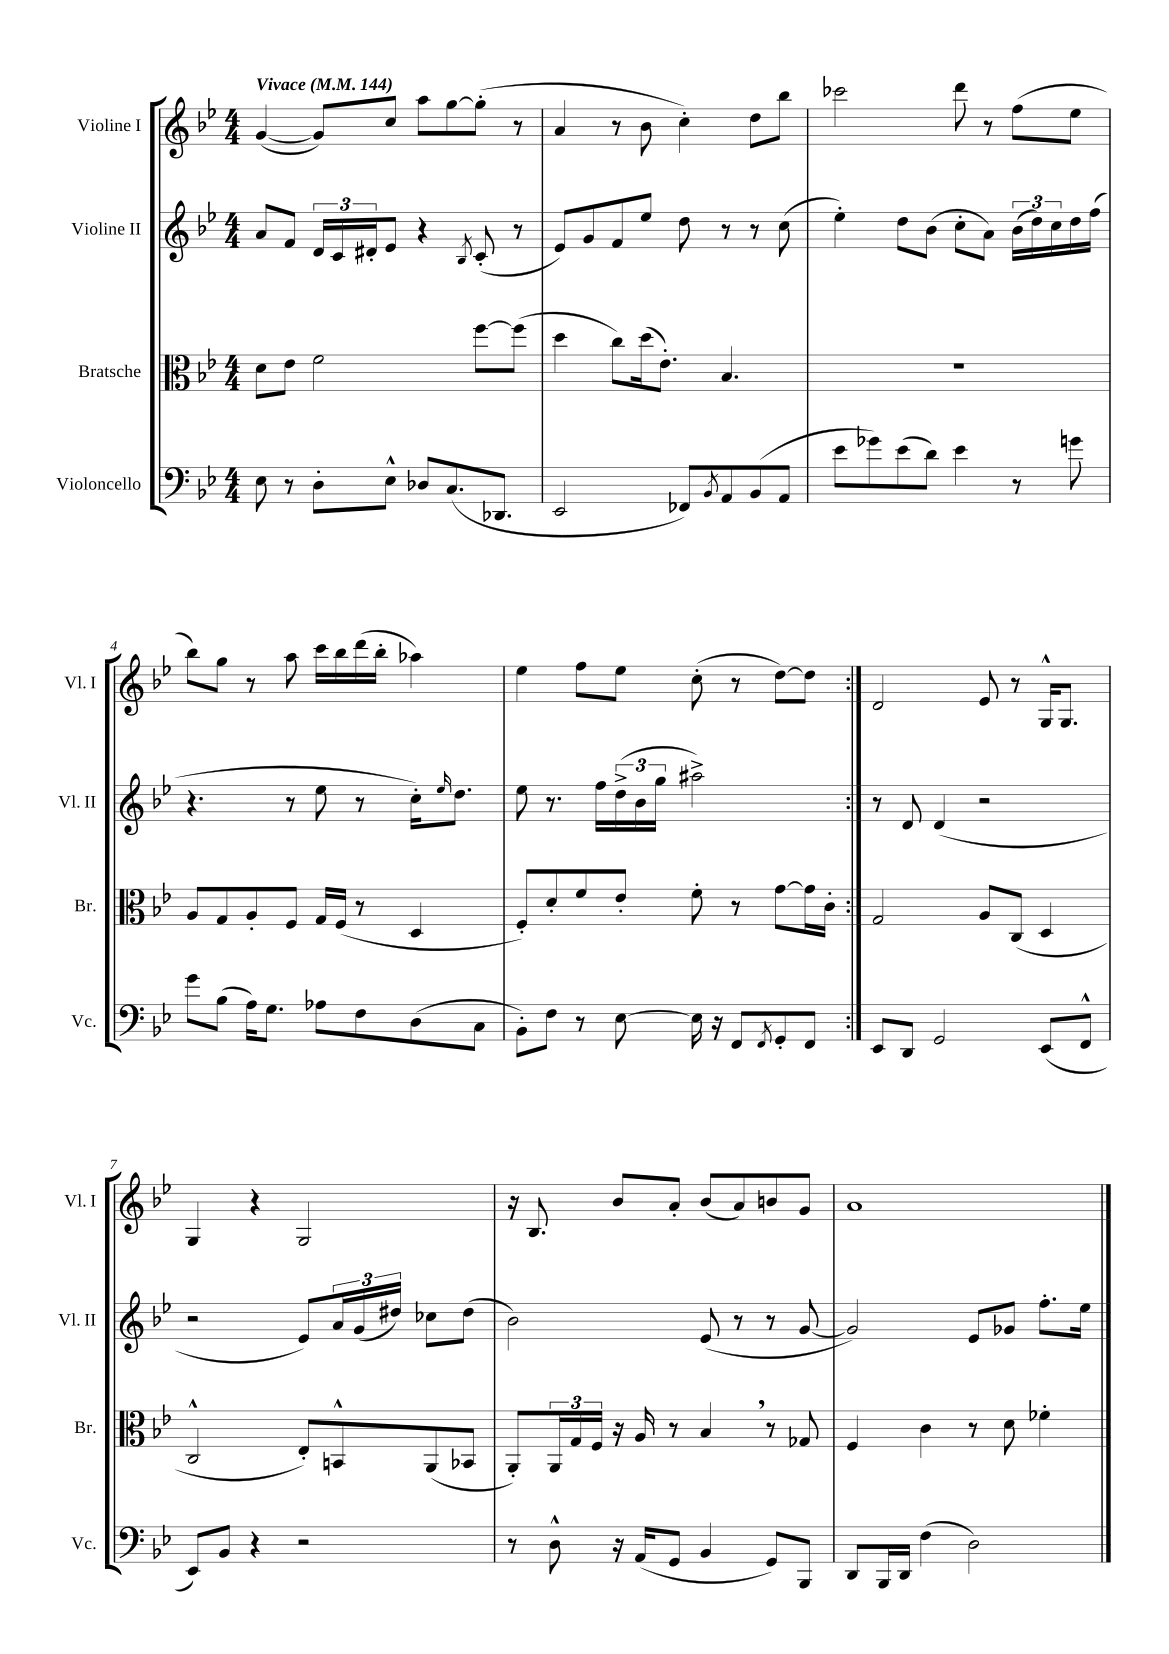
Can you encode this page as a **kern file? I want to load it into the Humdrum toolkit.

**kern	**kern	**kern	**kern
*staff4	*staff3	*staff2	*staff1
*clefF4	*clefC3	*clefG2	*clefG2
*k[b-e-]	*k[b-e-]	*k[b-e-]	*k[b-e-]
*M4/4	*M4/4	*M4/4	*M4/4
*MM144	*MM144	*MM144	*MM144
8E-	8d	8a	([4g
8r	8e-	8f	.
8D'	2f	24d	8g])
.	.	24c	.
.	.	24d#'	.
8E-^^	.	8e-	8cc
8D-	.	4r	8aa
(8.C	.	.	[8gg
.	.	8qB-	.
.	[8ff	(8c'	(8gg']
8.DD-	.	.	.
.	(8ff]	8r	8r
=	=	=	=
2EE-	4dd	8e-)	4a
.	.	8g	.
.	8cc)	8f	8r
.	(16dd	8ee-	8b-
.	8.e-')	.	.
8FF-)	.	8dd	4cc')
8qBB-	.	.	.
8AA	4.B-	8r	.
(8BB-	.	8r	8dd
8AA	.	(8cc	8bb-
=	=	=	=
8e-	1r	4ee-')	2ccc-
8g-)	.	.	.
(8e-	.	8dd	.
8d)	.	(8b-	.
4e-	.	8cc'	8ddd
.	.	8a)	8r
8r	.	(24b-	(8ff
.	.	24dd)	.
.	.	24cc	.
8g	.	16dd	8ee-
.	.	(16ff	.
=	=	=	=
8g	8A	4.r	8bb-)
(8B-	8G	.	8gg
16A)	8A'	.	8r
8.G	.	.	.
.	8F	8r	8aa
8A-	16G	8ee-	16ccc
.	(16F	.	16bb-
8F	8r	8r	(16ddd
.	.	.	16bb-'
(8D	4D	16cc')	4aa-)
.	.	16qqee-	.
.	.	8.dd	.
8C	.	.	.
=	=	=	=
8BB-')	8F')	8ee-	4ee-
8F	8d'	8.r	.
8r	8f	.	8ff
.	.	16ff	.
[8E-	8e-'	(24dd^	8ee-
.	.	24b-	.
.	.	24gg	.
16E-]	8f'	2aa#^)	(8cc'
16r	.	.	.
8FF	8r	.	8r
8qFF	.	.	.
8GG'	[8g	.	[8dd)
8FF	16g]	.	8dd]
.	16c'	.	.
=:|!	=:|!	=:|!	=:|!
8EE-	2G	8r	2d
8DD	.	8d	.
2GG	.	(4d	.
.	8A	2r	8e-
.	(8C	.	8r
(8EE-	4D	.	16G^^
.	.	.	8.G
8FF^^	.	.	.
=	=	=	=
8EE-)	2C^^	2r	4G
8BB-	.	.	.
4r	.	.	4r
2r	8E-')	8e-)	2G
.	8BB^^	24a	.
.	.	(24g	.
.	.	24dd#)	.
.	(8AA	8cc-	.
.	8BB-	(8dd#	.
=	=	=	=
8r	8AA')	2b-)	16r
.	.	.	8.B-
8D^^	24AA	.	.
.	24G	.	.
.	24F	.	.
16r	16r	.	8b-
(16AA	16A	.	.
8GG	8r	.	8a'
4BB-	4B-	(8e-	(8b-
.	.	8r	8a)
8GG)	8r	8r	8b
8BBB-	8G-	[8g	8g
=	=	=	=
8DD	4F	2g])	1a
16BBB-	.	.	.
16DD	.	.	.
(4F	4c	.	.
2D)	8r	8e-	.
.	8d	8g-	.
.	4f-'	8.ff'	.
.	.	16ee-	.
==	==	==	==
*-	*-	*-	*-
